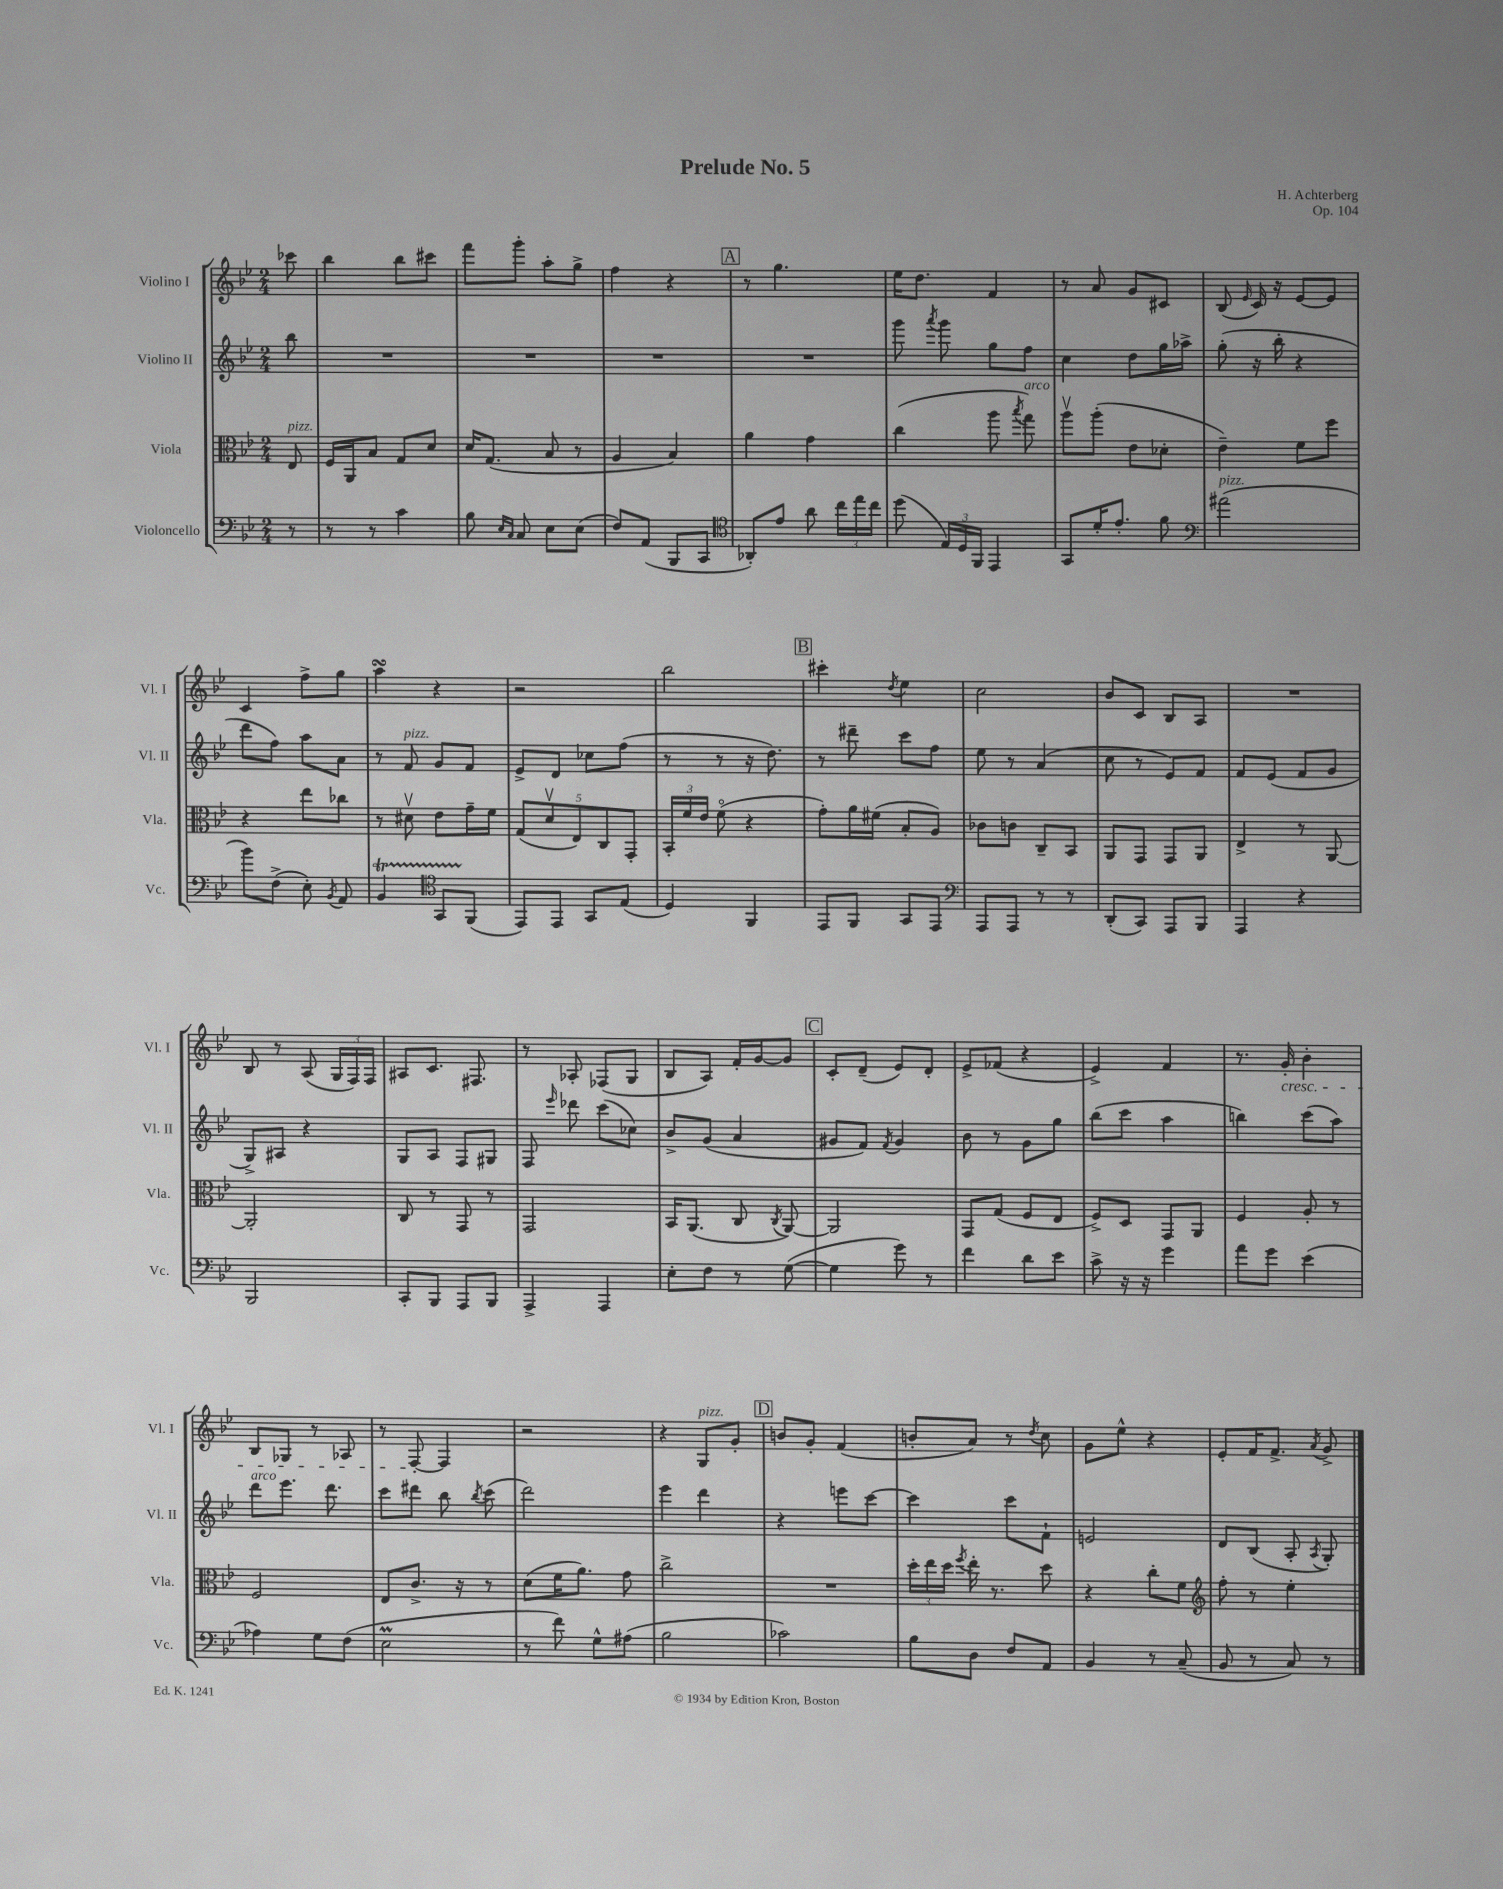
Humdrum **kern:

**kern	**kern	**kern	**kern
*part4	*part3	*part2	*part1
*staff4	*staff3	*staff2	*staff1
*I"Violoncello	*I"Viola	*I"Violino II	*I"Violino I
*I'Vc.	*I'Vla.	*I'Vl. II	*I'Vl. I
*clefF4	*clefC3	*clefG2	*clefG2
*k[b-e-]	*k[b-e-]	*k[b-e-]	*k[b-e-]
*M2/4	*M2/4	*M2/4	*M2/4
=	=	=	=
!	!LO:TX:a:i:t=pizz.	!	!
8r	8E-/	8bb-\	8ccc-X\
=1	=1	=1	=1
8r	16F/LL	2r	4bb-\
.	16AA/J	.	.
8r	8B-/J	.	.
4c\	8G/L	.	8bb-\L
.	8d/J	.	8ccc#X\J
=2	=2	=2	=2
8B-\	16d/KL	2r	8fff\L
.	(8.G/J	.	.
16qqE-/LL	.	.	.
16qqC/JJ	.	.	.
8C/	.	.	8ggg'\J
8E-\L	8B-/	.	8aa'\L
(8E-\J	8r	.	8gg^\J
=3	=3	=3	=3
8F/L)	4A/	2r	4ff\
(8AA/J	.	.	.
8BBB-/L	4B-/)	.	4r
8CC/J	.	.	.
!!LO:REH:place=s1:t=A
=4	=4	=4	=4
*clefC4	*	*	*
8AA-X'/L)	4a\	2r	8r
8e-/J	.	.	4.gg\
8a\	4g\	.	.
24cc\LL	.	.	.
24ee-\	.	.	.
24cc\JJ	.	.	.
=5	=5	=5	=5
(8dd\	(4cc\	8ggg\	16ee-\KL
.	.	.	8.dd\J
.	.	8qaaa/	.
24E-/LL)	.	8ggg\	.
24D/	.	.	.
24FF/JJ	.	.	.
4EE-/	8aa\	8gg\L	4f/
.	8qbb-/	.	.
!	!LO:TX:a:i:t=arco	!	!
.	8gg\)	8ff\J	.
=6	=6	=6	=6
8GG/L	8aav\L	4cc\	8r
16d'/K	(8aa'\J	.	8a/
8.e-'/J	.	.	.
.	8e-\L	8dd\L	8g/L
8f\	8d-X'\J	16gg\L	8c#X/J
.	.	16aa-X^\JJ	.
=7	=7	=7	=7
*clefF4	*	*	*
!LO:TX:a:i:t=pizz.	!	!	!
(2a#X\	4e-~\)	(8gg'\	(8B-/
.	.	.	16qqe-/
.	.	16r	16c/)
.	.	16bb-'\	16r
.	8f\L	4r	[8e-/L
.	8ff\J	.	8e-/J]
!!LO:LB:g=z
=8	=8	=8	=8
8b-\L)	4r	8ddd\L	4c/
(8F^\J	.	8ff\J)	.
8E-'\)	8ee-\L	8aa\L	8ff^\L
8qBB-/	.	.	.
8AA/	8cc-X\J	8a\J	8gg\J
=9	=9	=9	=9
4BB-T/	8r	8r	4aasSsS\
!	!	!LO:TX:a:i:t=pizz.	!
.	8d#Xv\	8f/	.
*clefC4	*	*	*
8GGTTT/L	8e-\L	8g/L	4r
(8FF/J	16g~\L	8f/J	.
.	16f\JJ	.	.
=10	=10	=10	=10
8EE-/L)	(10G/L	8e-^/L	2r
.	10dv/	.	.
8EE-/J	.	8d/J	.
.	10E-/)	.	.
8GG/L	.	8cc-X\L	.
.	10C/	.	.
(8E-/J	.	(8ff\J	.
.	10GG'/J	.	.
=11	=11	=11	=11
4D/)	24BB-'/LL	8r	2bb-\
.	24f/	.	.
.	24e-/JJ	.	.
.	(8f\	8r	.
4FF/	4r	16r	.
.	.	8.dd\)	.
!!LO:REH:place=s1:t=B
=12	=12	=12	=12
8EE-/L	8g'\L)	8r	4ccc#X'\
8FF/J	16a\L	8ddd#X~\	.
.	(16f#X\JJ	.	.
.	.	.	8qdd/
8GG/L	8B-'/L	8ccc\L	4ee-\
8EE-/J	8A/J)	8ff\J	.
=13	=13	=13	=13
*clefF4	*	*	*
8AAA/L	8c-X\L	8ee-\	2cc\
8AAA/J	8cn\J	8r	.
8r	8C~/L	(4a/	.
8r	8BB-/J	.	.
=14	=14	=14	=14
(8DD'/L	8AA/L	8cc\	8b-/L
8CC/J)	8GG/J	8r	8c/J
8AAA/L	8GG/L	8e-/L)	8B-/L
8BBB-/J	8AA/J	8f/J	8A/J
=15	=15	=15	=15
4AAA/	4E-^/	8f/L	2r
.	.	(8e-/J	.
4r	8r	8f/L	.
.	[8AA/	8g/J	.
!!LO:LB:g=z
=16	=16	=16	=16
2BBB-/	2AA'/]	8G^/L)	8B-/
.	.	8A#X/J	8r
.	.	4r	(8A/
.	.	.	24G/LL
.	.	.	24F/)
.	.	.	24F/JJ
=17	=17	=17	=17
8CC'/L	8C/	8G/L	8A#X/L
8BBB-/J	8r	8A/J	8.c/J
8AAA/L	8GG/	8F/L	.
.	.	.	8.F#X/
8BBB-/J	8r	8G#X/J	.
=18	=18	=18	=18
4AAA^/	2GG/	8F/	8r
.	.	16qqeee-/	.
.	.	8ddd-X\	8A-X'/
4AAA/	.	(8ccc\L	(8F-X/L
.	.	8cc-X\J)	8G/J
=19	=19	=19	=19
8E-'\L	16BB-/KL	8b-^/L	8B-/L
.	(8.AA/J	.	.
8F\J	.	(8g/J	8A/J)
8r	8C/	4a/	16f'/LL
.	.	.	[16g/J
.	8qC/	.	.
([8G\	[8AA/)	.	8g/J]
!!LO:REH:place=s1:t=C
=20	=20	=20	=20
4G\]	2AA/]	8g#X/L	8c'/L
.	.	8f/J)	(8d~/J
.	.	8qf/	.
8g\)	.	4g#/	8e-/L)
8r	.	.	8d'/J
=21	=21	=21	=21
4f\	8GG/L	8b-\	8e-^/L
.	(8G/J	8r	(8f-X/J
8d\L	8F/L	8g\L	4r
8e-\J	8E-/J	8gg\J	.
=22	=22	=22	=22
8c^\	8F^/L)	(8bb-\L	4e-^/)
16r	8D/J	8ccc\J	.
16r	.	.	.
4g\	8GG/L	4aa\	4f/
.	8AA/J	.	.
=23	=23	=23	=23
8a\L	4F/	4bbn\)	8.r
8g\J	.	.	.
!	!	!	!LO:TX:b:i:t=cresc.
.	.	.	16g'/
(4e-\	8A'/	(8ccc\L	4b-'\
.	8r	8aa\J)	.
!!LO:LB:g=z
=24	=24	=24	=24
!	!	!LO:TX:a:i:t=arco	!
4A-X\)	2F/	8ddd\L	8B-/L
.	.	8.eee-\J	8G-X/J
8G\L	.	.	8r
.	.	8.ddd\	.
(8F\J	.	.	8A-X/
=25	=25	=25	=25
2E-M\	8E-/L	8ccc\L	8r
.	8.c^/J	8ddd#X\J	[8F'/
.	.	8bb-\	4F/]
.	16r	.	.
.	.	8qbb-/	.
.	8r	(8ccc\	.
=26	=26	=26	=26
8r	(8d\L	2ddd\)	2r
8f\)	16f\K	.	.
.	8.a\J)	.	.
8G^^\L	.	.	.
(8A#X\J	8g\	.	.
=27	=27	=27	=27
2B-\	2cc^\	4eee-\	4r
!	!	!	!LO:TX:a:i:t=pizz.
.	.	4ddd\	8G/L
.	.	.	8g'/J
!!LO:REH:place=s1:t=D
=28	=28	=28	=28
2c-X\)	2r	4r	8bn/L
.	.	.	8g'/J
.	.	8eeen\L	(4f/
.	.	[8ccc\J	.
=29	=29	=29	=29
8B-\L	24dd'\LL	4ccc\]	8bn'/L
.	24ee-\	.	.
.	24dd\JJ	.	.
.	8qff/	.	.
8D\J	16ee-'\	.	8a/J)
.	8.r	.	.
8F/L	.	8ccc\L	8r
.	.	.	8qdd/
8AA/J	8dd\	8f`\J	8cc\
=30	=30	=30	=30
4BB-/	4r	2en/	8g\L
.	.	.	8ee-^^\J
8r	8cc'\L	.	4r
(8C~/	8f\J	.	.
=31	=31	=31	=31
*	*clefG2	*	*
8BB-/	8ff'\	8d/L	8e-'/L
8r	8r	(8B-/J	16f/K
.	.	.	8.f^/J
8C/)	4ee-'\	8A'/	.
.	.	8qA/	8qa/
8r	.	8G'/)	8g^/
==	==	==	==
*-	*-	*-	*-
